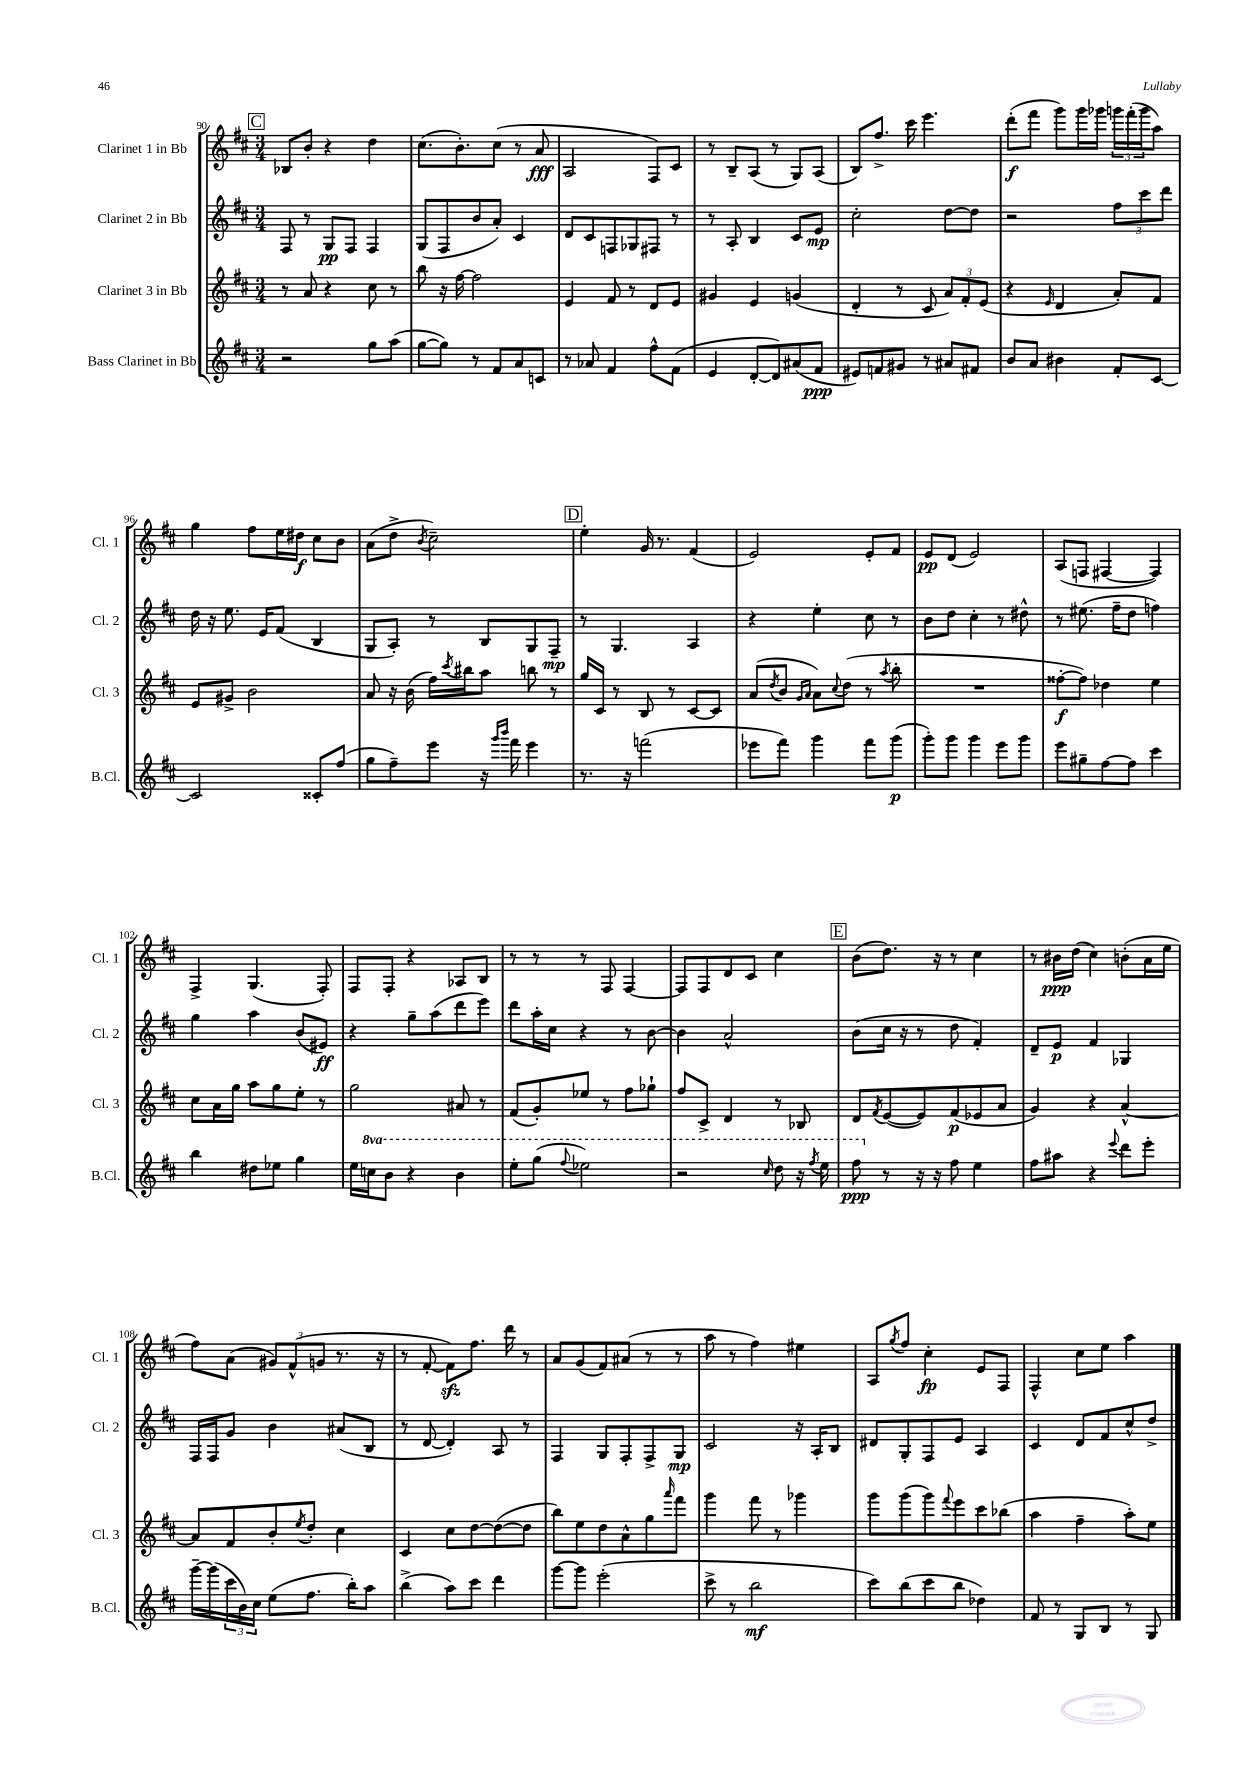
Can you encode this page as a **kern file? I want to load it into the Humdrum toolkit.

**kern	**kern	**kern	**kern
*staff4	*staff3	*staff2	*staff1
*clefG2	*clefG2	*clefG2	*clefG2
*k[f#c#]	*k[f#c#]	*k[f#c#]	*k[f#c#]
*M3/4	*M3/4	*M3/4	*M3/4
2r	8r	8F#	8B-
.	8a	8r	8b'
.	4r	8G	4r
.	.	8F#	.
8gg	8cc#	4F#	4dd
(8aa	8r	.	.
=	=	=	=
[8gg	8bb	(8G	(8.cc#
8gg])	16r	8F#	.
.	[16ff#	.	8.b')
8r	2ff#]	8b	.
8f#	.	8a')	(8cc#
8a	.	4c#	8r
8c	.	.	8a
=	=	=	=
8r	4e	8d	2A
8a-	.	8c#	.
4f#	8f#	8F	.
.	8r	8G-	.
8ff#^^	8d	8F#	8F#)
(8f#	8e	8r	8c#
=	=	=	=
4e	4g#	8r	8r
.	.	8A'	8B~
[8d'	4e	4B	(8A
8d])	.	.	8r
(8a#	(4g	8c#	8G)
8f#	.	8e	(8A
=	=	=	=
8e#)	4d'	2cc#'	8B)
8f	.	.	8.ff#^
8g#	8r	.	.
.	.	.	16ccc#
8r	8c#	.	4.eee
8a#	12a)	[8dd	.
.	12f#'	.	.
8f#	.	8dd]	.
.	(12e	.	.
=	=	=	=
8b	4r	2r	(8ddd'
8a	.	.	8fff#
.	16qqe	.	.
4b#	4d	.	8ggg)
.	.	.	16ggg
.	.	.	16ggg-
8f#'	8a')	12ff#	24ggg
.	.	.	(24fff#'
.	.	12ccc#	24ggg
[8c#	8f#	.	8aa)
.	.	12ddd	.
=	=	=	=
2c#]	8e	16dd	4gg
.	.	16r	.
.	8g#^	8.ee	.
.	2b	.	8ff#
.	.	16e	.
.	.	(8f#	16ee
.	.	.	16dd#
8c##'	.	4B	8cc#
(8ff#	.	.	8b
=	=	=	=
8gg	8a	8G	(8a
8ff#~)	16r	8A')	8dd^
.	(16b	.	.
.	.	.	8qb
8eee	16ff#)	8r	2cc#~)
.	8qccc#	.	.
.	16bb#	.	.
16r	8aa	8B	.
16qqggg	.	.	.
16qqbbb	.	.	.
16fff#	.	.	.
4eee	8bb	8G	.
.	8r	8F#~	.
=	=	=	=
8.r	16gg	8r	4ee'
.	16c#	.	.
.	8r	4.G	.
16r	.	.	.
(2fff	8B	.	16g
.	.	.	8.r
.	8r	.	.
.	[8c#	4A	(4f#
.	8c#]	.	.
=	=	=	=
8eee-	(8a	4r	2e)
.	8qdd	.	.
8fff#)	8b	.	.
.	16qqg	.	.
.	16qqa	.	.
4ggg	8a)	4ee'	.
.	8qqcc#	.	.
.	(8dd	.	.
8fff#	8r	8cc#	8e'
.	8qaa	.	.
(8ggg	8bb'	8r	8f#
=	=	=	=
8ggg')	2.r	8b	8e
8ggg	.	8dd	(8d
4ggg	.	4cc#'	2e)
8eee	.	8r	.
8ggg	.	8dd#^^	.
=	=	=	=
8eee	[8ff##'	8r	(8A
8gg#~	8ff##])	(8.ee#	8F
[8ff#	4dd-	.	[4F#
.	.	16ff#~	.
8ff#]	.	8dd	.
4ccc#	4ee	4ff)	4F#])
=	=	=	=
4bb	8cc#	4gg	4F#^
.	16a	.	.
.	16gg	.	.
8dd#	8aa	4aa	(4.G
8ee-	8gg	.	.
4gg	8ee'	(8b	.
.	8r	8e#)	8F#')
=	=	=	=
16ee	2gg	4r	8F#
16ccc	.	.	.
8bb	.	.	8F#'
4r	.	8gg~	4r
.	.	(8aa	.
4bb	8a#	8ddd	8A-
.	8r	8eee)	8B
=	=	=	=
8eee'	(8f#	8ddd	8r
(8ggg	8g')	16aa'	8r
.	.	16cc#	.
8qqfff#	.	.	.
2eee-)	8ee-	4r	8r
.	8r	.	8F#
.	8ff#	8r	[4F#
.	8gg-`	[8b	.
=	=	=	=
2r	8ff#	4b]	8F#]
.	8c#^	.	8F#
.	4d	2a^^	8d
.	.	.	8c#
16qqccc#	.	.	.
8ddd	8r	.	4cc#
16r	8B-	.	.
8qfff#	.	.	.
16eee	.	.	.
=	=	=	=
8fff#	8d	(8b	(8b
.	8qf#	.	.
8r	([8e	16cc#	8.dd)
.	.	16r	.
16r	8e])	8r	.
16r	.	.	16r
8ff#	(8f#	8dd	8r
4ee	8e-	4f#')	4cc#
.	8a	.	.
=	=	=	=
8ff#	4g)	8d~	8r
8aa#	.	8e	16b#
.	.	.	(16dd
4r	4r	4f#	4cc#)
8qqeee	.	.	.
8ddd	[4a^^	4G-	(8b'
8eee'	.	.	16a
.	.	.	16ee
=	=	=	=
[16ggg~	8a]	16F#	8ff#)
(16ggg]	.	16F#	.
24ccc#	8f#	8g	(8a
24b)	.	.	.
24cc#	.	.	.
(8ee	8b'	4b	12g#)
.	.	.	(12f#^^
.	8qee	.	.
8.ff#	8dd'	.	.
.	.	.	12g
.	4cc#	(8a#	8.r
16bb')	.	.	.
8aa	.	8B	.
.	.	.	16r
=	=	=	=
(4bb^	4c#	8r	8r
.	.	[8d	[8f#'
8aa)	8cc#	4d'])	8f#])
8ccc#	[8dd	.	8.ff#
4ddd	(8dd_	8A	.
.	.	.	16ddd
.	8dd]	8r	8r
=	=	=	=
[8ggg	8bb)	4F#	8a
8ggg]	8ee	.	(8g
(2eee'	8dd	8G	8f#)
.	8a^^	8F#'	(8a#
.	8gg	8F#^	8r
.	16qqaaa	.	.
.	8fff#	8G	8r
=	=	=	=
8ccc#^	4ggg	2c#	8aa
8r	.	.	8r
2bb	8fff#	.	4ff#)
.	8r	.	.
.	4ggg-	16r	4ee#
.	.	16A'	.
.	.	8B	.
=	=	=	=
8ccc#)	8ggg	8d#	8A
.	.	.	8qgg
(8bb	(8ggg	8G'	8ff#
8ccc#	8ggg)	8F#	4cc#'
.	8qqfff#	.	.
8bb	8eee	8e	.
4dd-)	8ccc#	4A	8e
.	(8bb-	.	8F#
=	=	=	=
8f#	4aa	4c#	4F#^^
8r	.	.	.
8G	4ff#~	8d	8cc#
8B	.	8f#	8ee
8r	8aa')	8cc#^^	4aa
8G	8ee	8dd^	.
==	==	==	==
*-	*-	*-	*-
